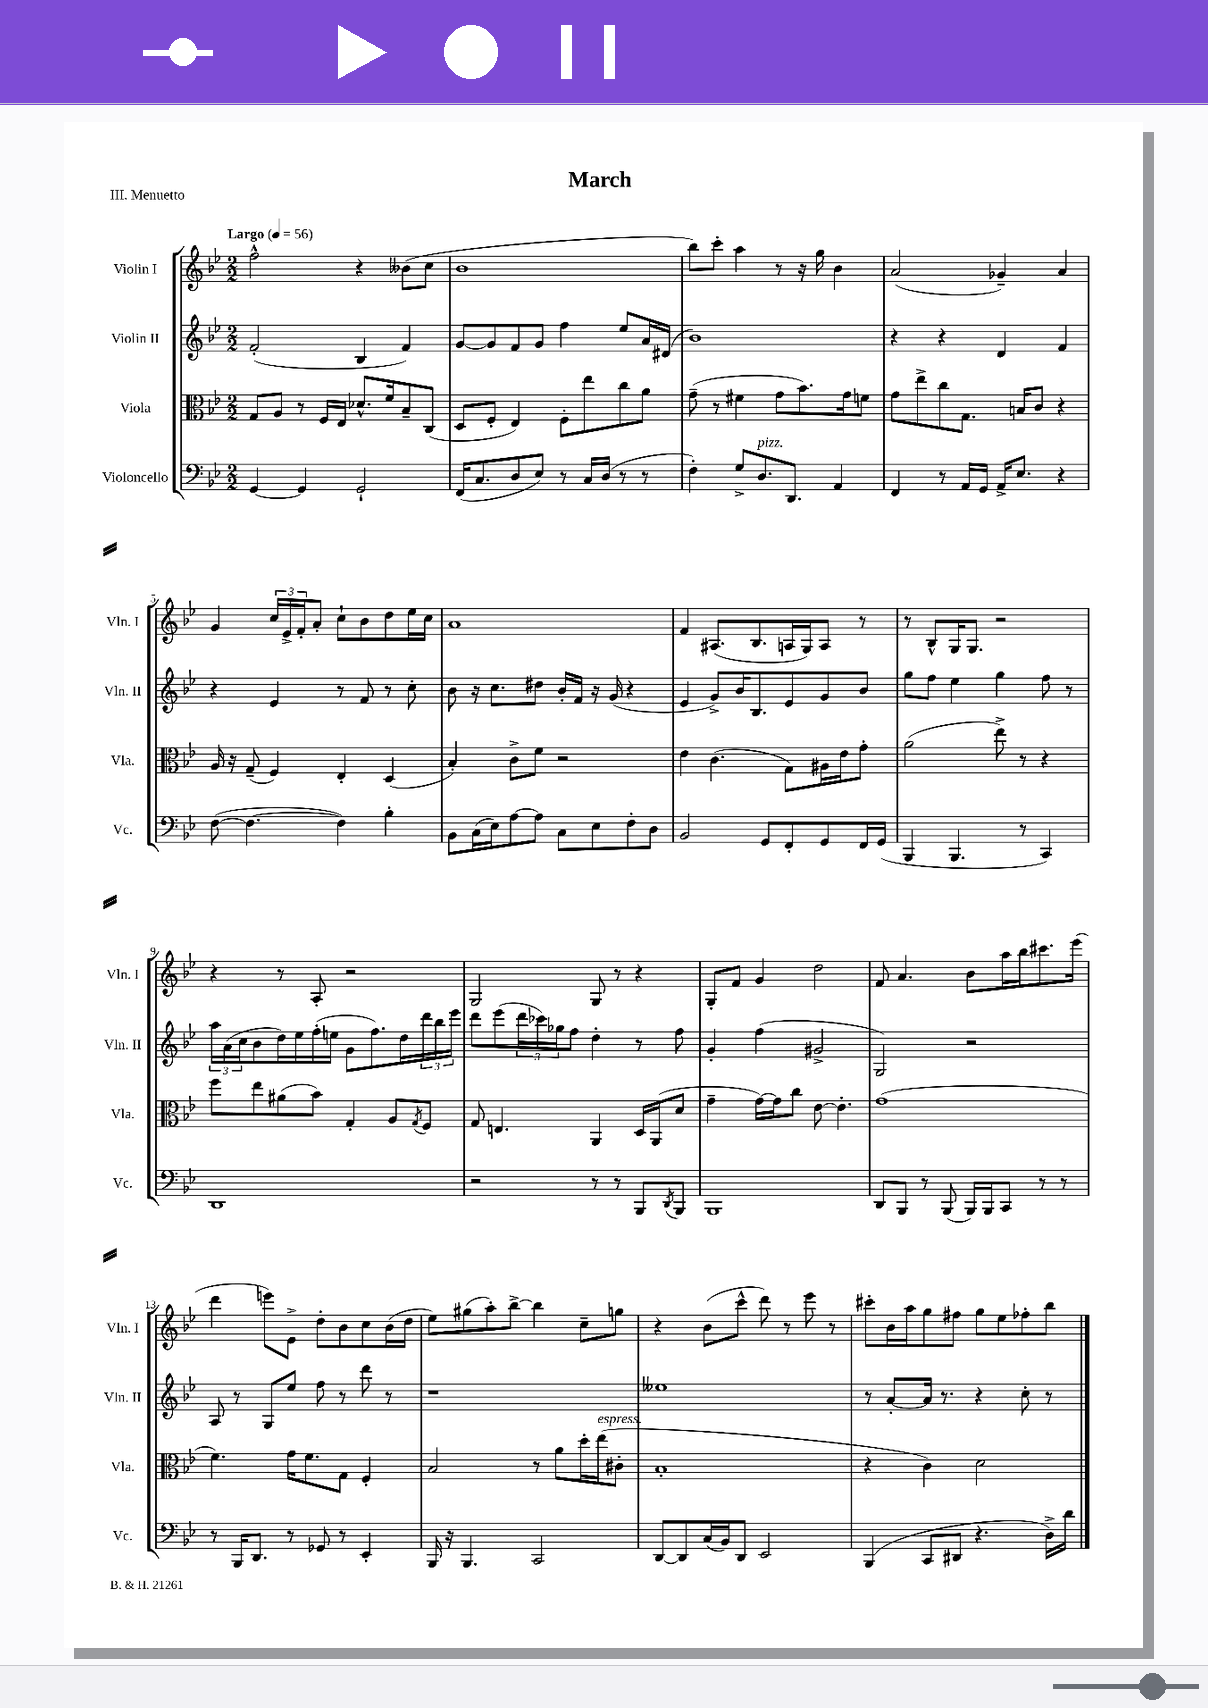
\header { title = "March" piece = "III. Menuetto" }
<<
\new StaffGroup <<
\new Staff = "s0" \with { instrumentName = "Violin I" shortInstrumentName = "Vln. I" } {
    \clef treble \key bes \major \numericTimeSignature \time 2/2 \tempo "Largo" 4 = 56
    f''2-^ r4 beses'8( c''8 |
    bes'1 |
    bes''8) c'''8-. a''4 r8 r16 g''16 bes'4 |
    a'2( ges'4--) a'4 |
    g'4 \tuplet 3/2 { c''16 ees'16-> f'16-. } a'8-. c''8-! bes'8 d''8 ees''16 c''16 |
    a'1 |
    f'4 ais8.( bes8. a16 g16) a8 r8 |
    r8 bes8-^ g16 g8. r2 |
    r4 r8 a8-. r2 |
    g2 g8 r8 r4 |
    g8-. f'8 g'4 d''2 |
    f'8 a'4. bes'8 a''16 bes''16 cis'''8. ees'''16( |
    d'''4 e'''8) ees'8-> d''8-. bes'8 c''8 bes'16( d''16 |
    ees''8) gis''8( a''8-.) bes''8~-> bes''4 c''8-- g''8 |
    r4 bes'8( c'''8-^ d'''8) r8 ees'''8 r8 |
    cis'''8-. bes'16 a''16 g''8 fis''8 g''8 ees''8 fes''8-. bes''8 \bar "|." |
}
\new Staff = "s1" \with { instrumentName = "Violin II" shortInstrumentName = "Vln. II" } {
    \clef treble \key bes \major \numericTimeSignature \time 2/2
    f'2-.( bes4 f'4) |
    g'8~ g'8 f'8 g'8 f''4 ees''8 a'16 dis'16( |
    bes'1) |
    r4 r4 d'4 f'4 |
    r4 ees'4 r8 f'8 r8 c''8-. |
    bes'8 r16 c''8. dis''8 bes'16-. f'16 r16 g'16( r4 |
    ees'4 g'8->) bes'16 bes8. ees'8 g'8 bes'8 |
    g''8 f''8 ees''4 g''4 f''8 r8 |
    \tuplet 3/2 { a''16 a'16( c''16 } bes'8 d''16) ees''16 f''16-.( e''16 g'8 f''8.) d''16 \tuplet 3/2 { d'''16 bes''16 ees'''16 } |
    d'''8 ees'''8( \tuplet 3/2 { d'''16 ces'''16) ges''16 } f''8 d''4-. r8 f''8 |
    g'4-. f''4( gis'2-> |
    g2) r2 |
    a8 r8 g8 ees''8 f''8 r8 d'''8 r8 |
    r1 |
    eeses''1 |
    r8 a'8~-. a'16 r8. r4 c''8-. r8 \bar "|." |
}
\new Staff = "s2" \with { instrumentName = "Viola" shortInstrumentName = "Vla." } {
    \clef alto \key bes \major \numericTimeSignature \time 2/2
    g8 a8 r8 f16 ees16 des'8.-^ f'16 bes8-- c8( |
    d8 f8-. ees4) f8-. ees''8 c''8 a'8 |
    g'8--( r8 fis'4 g'8 bes'8.) g'16 f'8 |
    g'8 ees''8-> c''8 g8. b16 c'8 r4 |
    a16 r16 g8--( f4) ees4-. d4( |
    bes4-.) c'8-> f'8 r2 |
    ees'4 c'4.( g8) ais16 ees'16 g'8-. |
    a'2( ees''8->) r8 r4 |
    f''8 ees''8 ais'8( bes'8) g4-. a8 \acciaccatura { g8 } f8 |
    g8 e4. a,4 d16 a,16( d'8 |
    g'4-- g'16~) g'16 c''8 ees'8~ ees'4.-. |
    g'1( |
    f'4.) g'16 f'8. g8 f4-. |
    bes2 r8 a'8 d''16-. ees''16^\markup { \italic "espress." }( cis'8-. |
    bes1-. |
    r4 c'4) d'2 \bar "|." |
}
\new Staff = "s3" \with { instrumentName = "Violoncello" shortInstrumentName = "Vc." } {
    \clef bass \key bes \major \numericTimeSignature \time 2/2
    g,4~ g,4 g,2-! |
    f,16( c8. d8 ees8) r8 c16 d16( r8 r8 |
    f4-.) g8-> d8.^\markup { \italic "pizz." } d,8. a,4 |
    f,4 r8 a,16 g,16 a,16-> ees8. r4 |
    f8~( f4.~ f4) bes4-. |
    bes,8 c16( ees16) a8~ a8 c8 ees8 f8-. d8 |
    bes,2 g,8 f,8-. g,8 f,16 g,16( |
    bes,,4 bes,,4. r8 c,4) |
    d,1 |
    r2 r8 r8 bes,,8 \acciaccatura { d,8 } bes,,8 |
    bes,,1 |
    d,8 bes,,8 r8 bes,,8( bes,,16) bes,,16 c,8 r8 r8 |
    r8 bes,,16 d,8. r8 ges,8 r8 ees,4-. |
    bes,,16 r16 bes,,4. c,2 |
    d,8~ d,8 c16( bes,16) d,8 ees,2 |
    bes,,4( c,8 dis,8 r4. d16->) d'16 \bar "|." |
}
>>
>>
